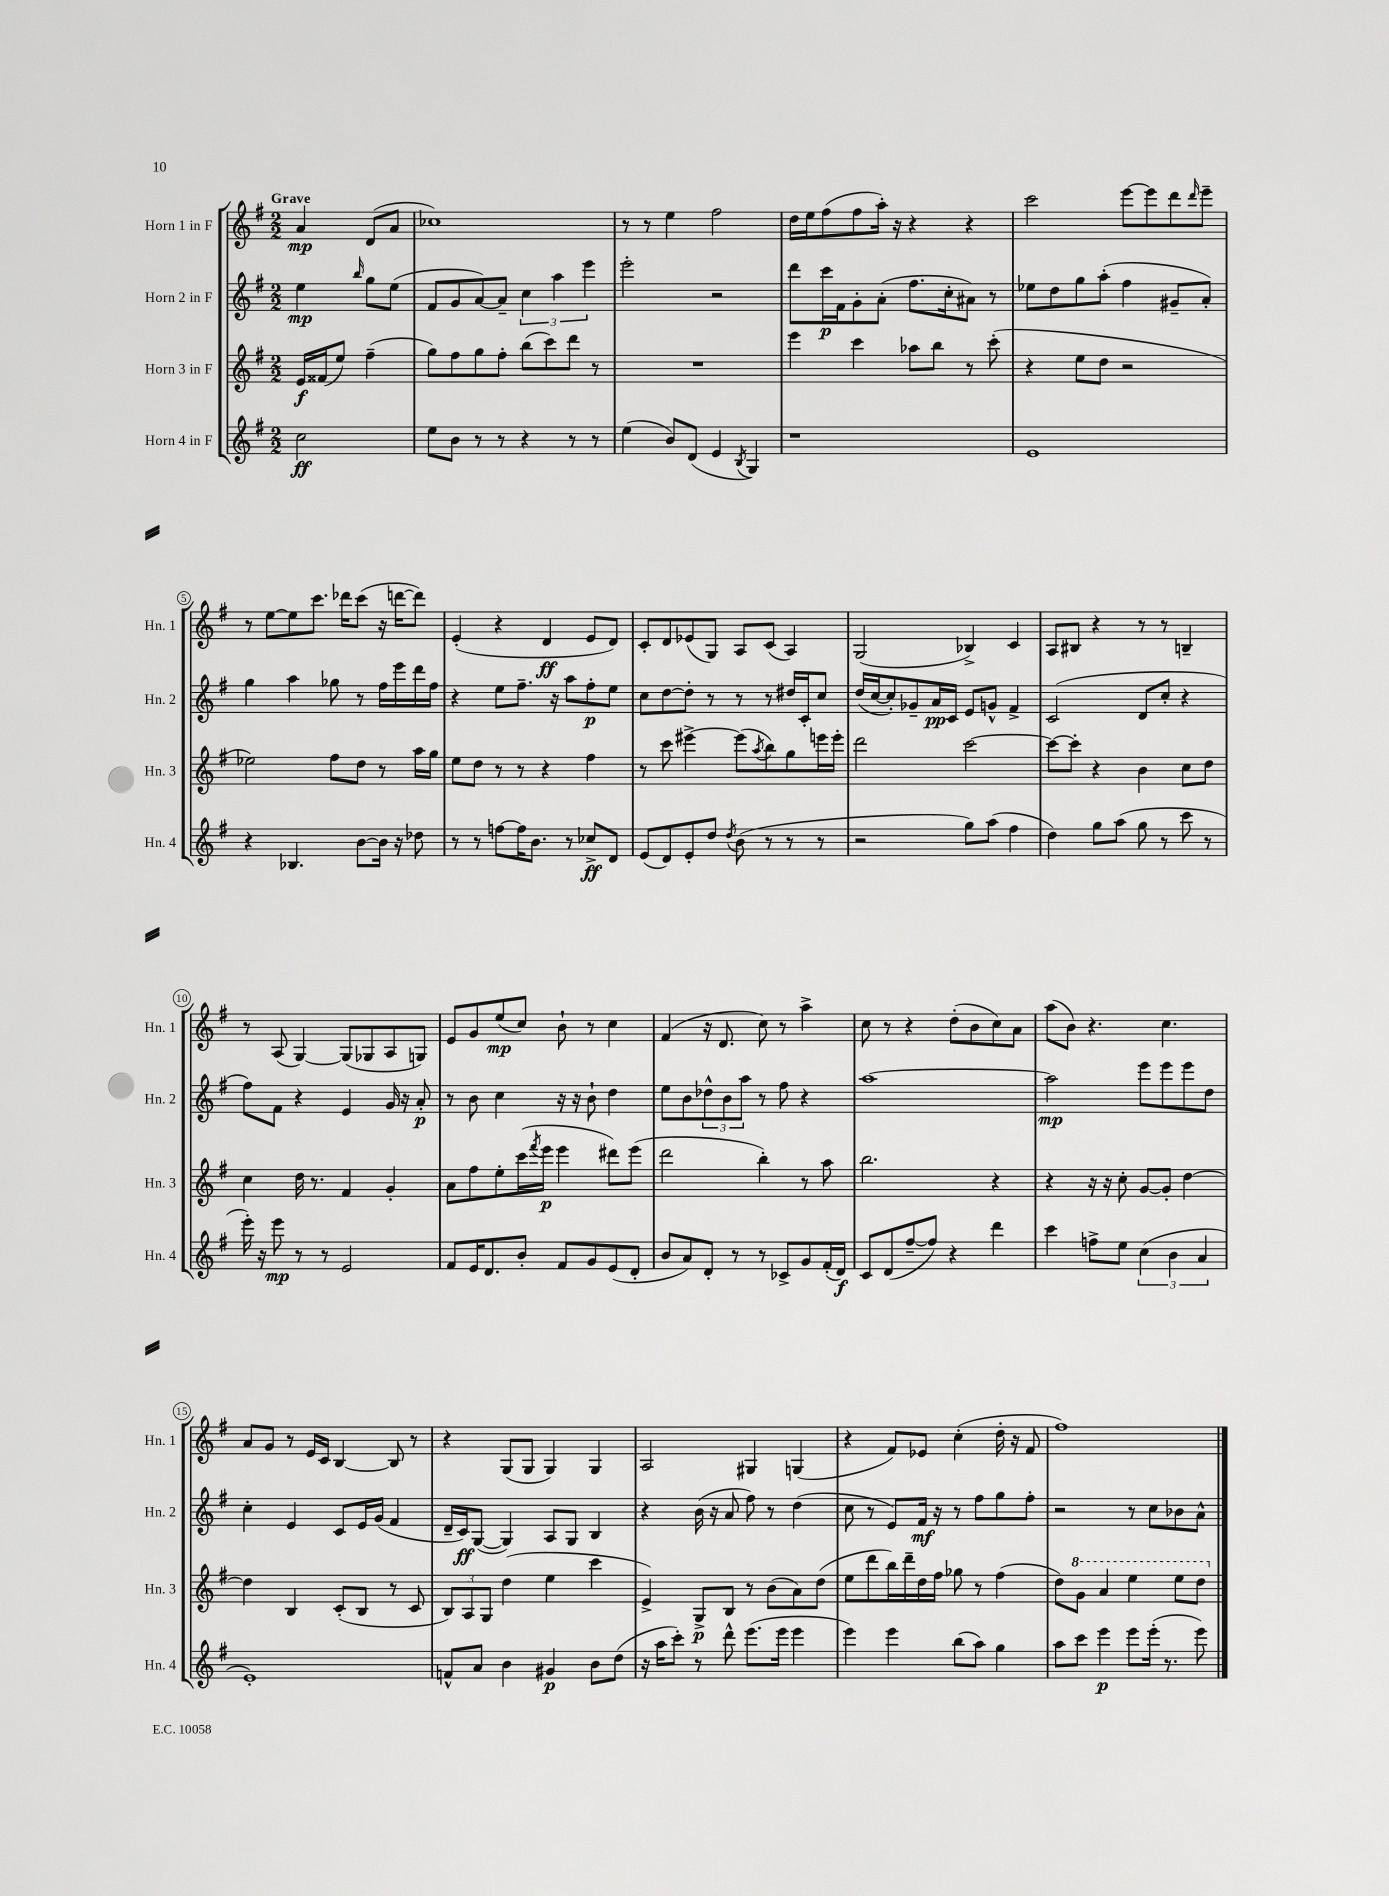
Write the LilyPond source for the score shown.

<<
\new StaffGroup <<
\new Staff = "s0" \with { instrumentName = "Horn 1 in F" shortInstrumentName = "Hn. 1" } {
    \clef treble \key g \major \numericTimeSignature \time 2/2 \partial 2 \tempo "Grave"
    a'4\mp d'8( a'8 |
    ces''1) |
    r8 r8 e''4 fis''2 |
    d''16 e''16 fis''8( fis''8 a''16-.) r16 r4 r4 |
    c'''2 e'''8~ e'''8 d'''8 \grace { d'''16 } e'''8-- |
    r8 e''8~ e''8 c'''8. des'''16 c'''8( r16 d'''16~ d'''8) |
    e'4-.( r4 d'4\ff e'8 d'8) |
    c'8-. d'8 ees'8( g8) a8 c'8( a4) |
    g2( bes4->) c'4 |
    a8 bis8 r4 r8 r8 b4-- |
    r8 a8( g4~) g8( ges8 a8 g8) |
    e'8 g'8 e''8\mp( c''8) b'8-! r8 c''4 |
    fis'4( r16 d'8. c''8) r8 a''4-> |
    c''8 r8 r4 d''8-.( b'8 c''8) a'8 |
    a''8( b'8) r4. c''4. |
    a'8 g'8 r8 e'16 c'16 b4~ b8 r8 |
    r4 g8( g8 g4) g4 |
    a2 gis4 g4( |
    r4 fis'8) ees'8 c''4-.( d''16-. r16 fis'8 |
    fis''1) \bar "|." |
}
\new Staff = "s1" \with { instrumentName = "Horn 2 in F" shortInstrumentName = "Hn. 2" } {
    \clef treble \key g \major \numericTimeSignature \time 2/2 \partial 2
    e''4\mp \grace { b''16 } g''8 e''8( |
    fis'8 g'8 a'8~) a'8-- \tuplet 3/2 { c''4 a''4 e'''4 } |
    e'''2-. r2 |
    d'''8 c'''16\p fis'16 g'8-. a'8-.( fis''8. c''16-. ais'8) r8 |
    ees''8 d''8 g''8 a''8-.( fis''4 gis'8-- a'8-.) |
    g''4 a''4 ges''8 r8 fis''16 e'''16 d'''16 fis''16 |
    r4 e''8 fis''8.-- r16 a''8 fis''8-.\p e''8 |
    c''8 d''8~ d''8-. r8 r8 r8 dis''16 c'16-. c''8 |
    d''16( c''16~ c''8-.) ges'8-- a'16\pp c'16 e'8 g'8-^ fis'4-> |
    c'2( d'8 c''8-. r4 |
    fis''8) fis'8 r4 e'4 g'16 r16 a'8-.\p |
    r8 b'8 c''4 r16 r16 b'8-! d''4 |
    e''8 b'8 \tuplet 3/2 { des''8-^ b'8 a''8 } r8 fis''8 r4 |
    a''1~ |
    a''2\mp e'''8 e'''8 e'''8 d''8 |
    c''4-. e'4 c'8 e'16 g'16( fis'4 |
    d'16-- c'16\ff) g8~( g4) a8 g8 b4 |
    r4 b'16( r16 a'8 fis''8) r8 d''4( |
    c''8 r8 e'8) fis'16\mf r16 r8 fis''8 g''8 fis''8-. |
    r2 r8 c''8 bes'8 a'8-^ \bar "|." |
}
\new Staff = "s2" \with { instrumentName = "Horn 3 in F" shortInstrumentName = "Hn. 3" } {
    \clef treble \key g \major \numericTimeSignature \time 2/2 \partial 2
    e'16\f fisis'16( e''8) fis''4--( |
    g''8) fis''8 g''8 fis''8-. b''8( c'''8) d'''8 r8 |
    R1 |
    e'''4 c'''4 aes''8 b''8 r8 c'''8-.( |
    r4 e''8 d''8 r2 |
    ees''2) fis''8 d''8 r8 a''16 g''16 |
    e''8 d''8 r8 r8 r4 fis''4 |
    r8 c'''8 eis'''4~-> eis'''8( \acciaccatura { a''8 } b''8) g''8 e'''16 e'''16-. |
    d'''2 c'''2~ |
    c'''8~ c'''8-. r4 b'4 c''8 d''8 |
    c''4 d''16 r8. fis'4 g'4-. |
    a'8 fis''8 e''8-. c'''16( \acciaccatura { fis'''8 } e'''16\p e'''4 dis'''8) e'''8( |
    d'''2 b''4-.) r8 a''8 |
    b''2. r4 |
    r4 r16 r16 c''8-. g'8~ g'8-. d''4~ |
    d''4 b4 c'8-.( b8 r8 c'8 |
    \tuplet 3/2 { b8) a8 g8 } d''4( e''4 c'''4 |
    e'4->) g8->\p b8 r8 b'8( a'8) d''8( |
    e''8 d'''8 b''16) d'''16-- d''16 fis''16 ges''8 r8 fis''4( |
    d''8) \ottava #1 g''8 a''4 e'''4 e'''8 d'''8 \ottava #0 \bar "|." |
}
\new Staff = "s3" \with { instrumentName = "Horn 4 in F" shortInstrumentName = "Hn. 4" } {
    \clef treble \key g \major \numericTimeSignature \time 2/2 \partial 2
    c''2\ff |
    e''8 b'8 r8 r8 r4 r8 r8 |
    e''4( b'8) d'8( e'4 \acciaccatura { b8 } g4) |
    r1 |
    e'1 |
    r4 bes4. b'8~ b'16 r16 des''8 |
    r8 r8 f''8~ f''16 b'8. r8 ces''8->\ff d'8 |
    e'8( d'8) e'8-. d''8 \acciaccatura { d''8 } b'8( r8 r8 r8 |
    r2 g''8) a''8( fis''4 |
    d''4) g''8 a''8( g''8 r8 c'''8 r8 |
    e'''16-.) r16 e'''8\mp r8 r8 e'2 |
    fis'8 e'16 d'8. b'8-. fis'8 g'8 e'8( d'8-. |
    b'8 a'8) d'8-. r8 r8 ces'8-> g'8 fis'16-.( d'16\f) |
    c'8 d'8( fis''8~-- fis''8) r4 d'''4 |
    c'''4 f''8-> e''8 \tuplet 3/2 { c''4( b'4 a'4 } |
    e'1-.) |
    f'8-^ a'8 b'4 gis'4\p b'8 d''8( |
    r16 a''16 c'''8-.) r8 d'''8-^ e'''8.( e'''16 e'''4 |
    e'''4) e'''4 b''8( a''8) g''4 |
    a''8 c'''8 e'''4\p e'''8 e'''16-.( r8. e'''8) \bar "|." |
}
>>
>>
\layout { \context { \Score \override BarNumber.stencil = #(make-stencil-circler 0.1 0.3 ly:text-interface::print) } }
